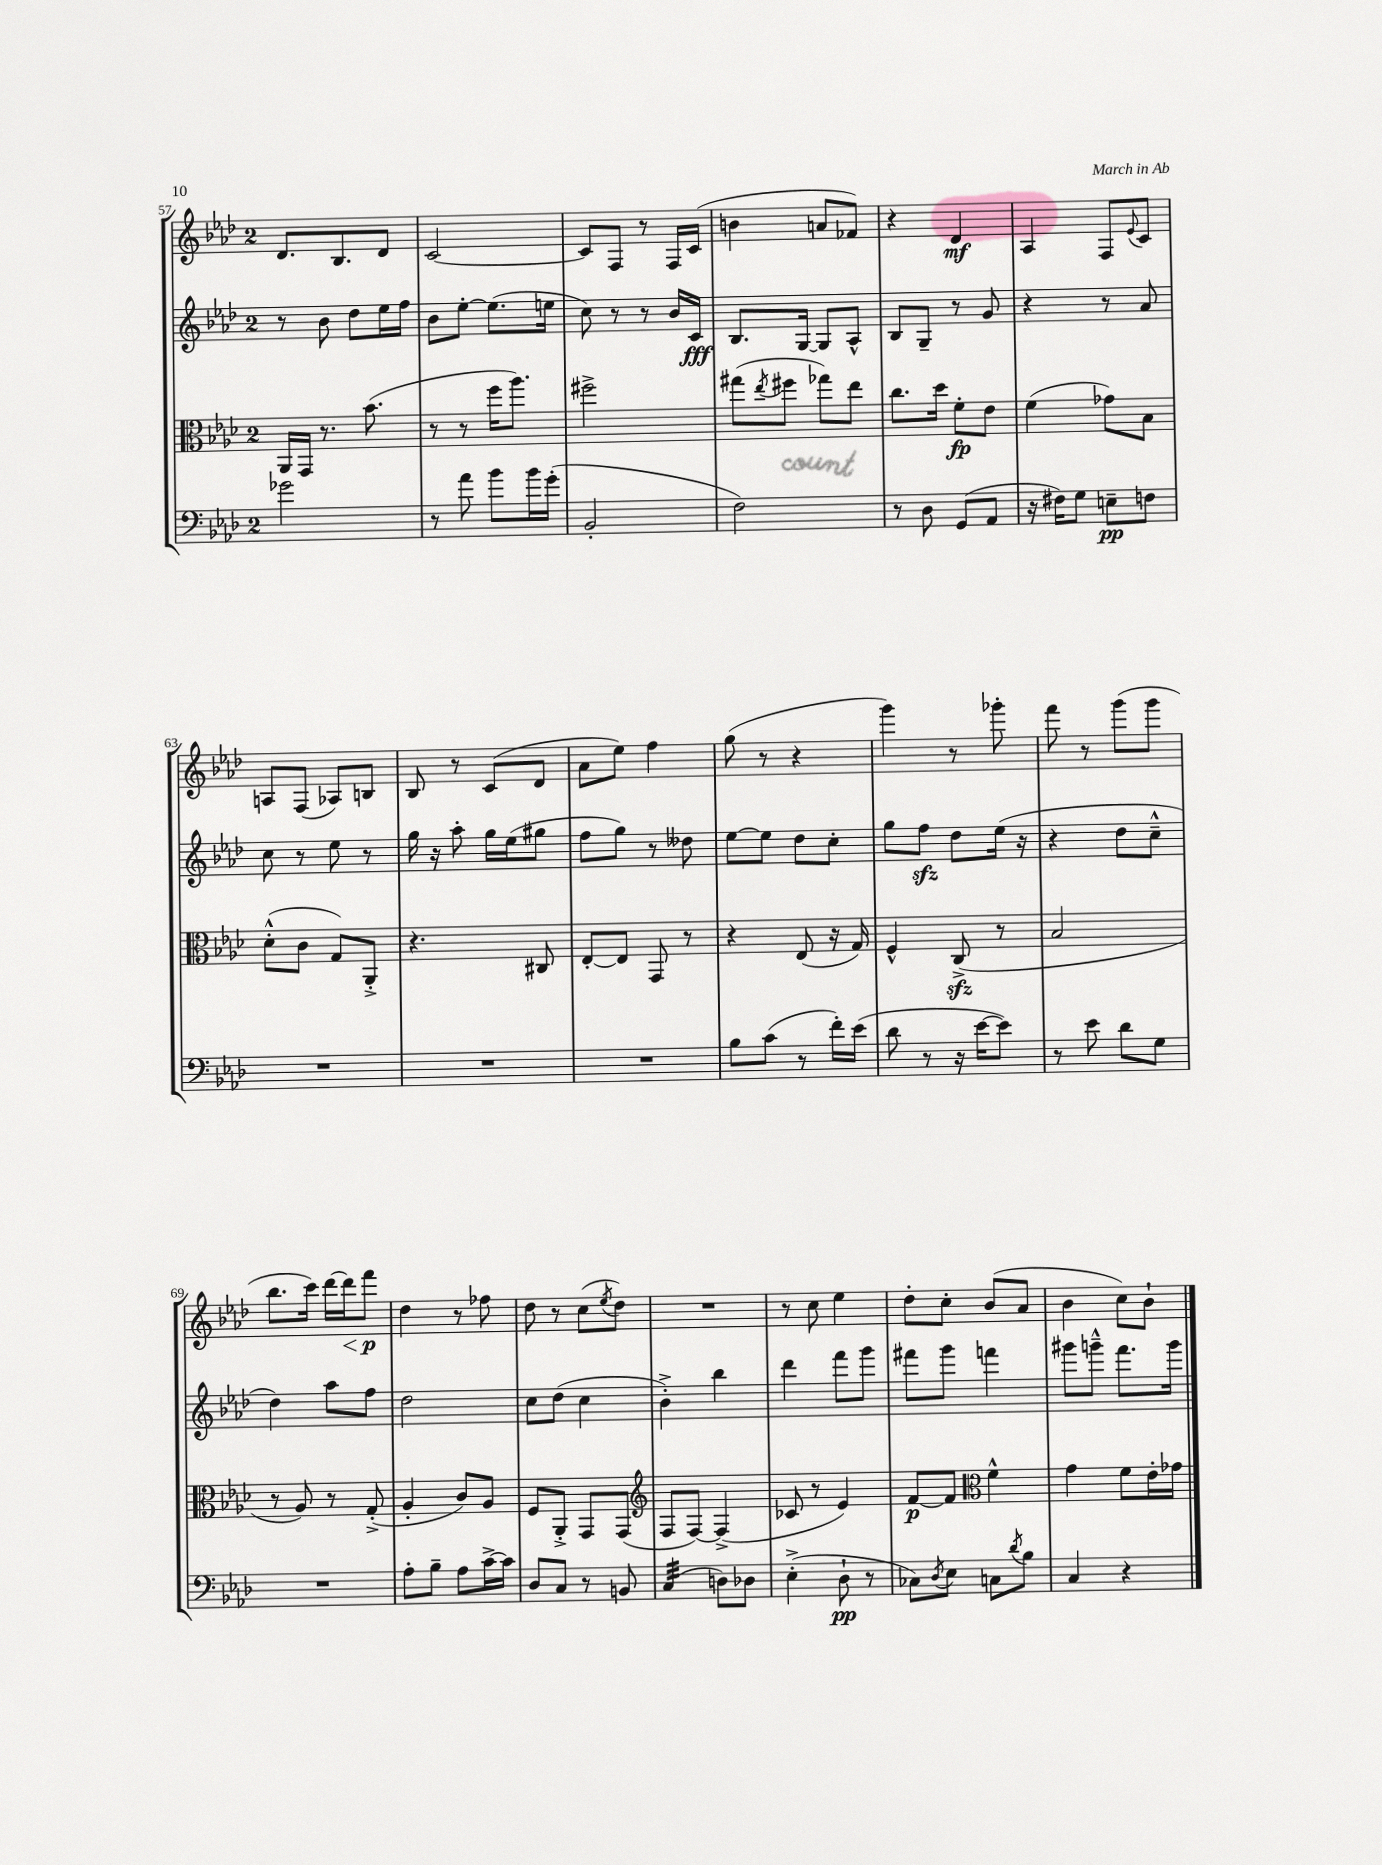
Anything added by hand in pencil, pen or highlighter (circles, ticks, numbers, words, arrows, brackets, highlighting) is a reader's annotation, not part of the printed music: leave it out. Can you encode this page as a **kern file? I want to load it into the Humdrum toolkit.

**kern	**kern	**kern	**kern
*staff4	*staff3	*staff2	*staff1
*clefF4	*clefC3	*clefG2	*clefG2
*k[b-e-a-d-]	*k[b-e-a-d-]	*k[b-e-a-d-]	*k[b-e-a-d-]
*M2/4	*M2/4	*M2/4	*M2/4
2g-	16AA-	8r	8.d-
.	16GG	.	.
.	8.r	8b-	.
.	.	.	8.B-
.	.	8dd-	.
.	(8.b-	.	.
.	.	16ee-	8d-
.	.	16ff	.
=	=	=	=
8r	8r	8b-	[2c
8a-	8r	[8ee-'	.
8b-	16ff	(8.ee-]	.
.	8.aa-)	.	.
16b-	.	.	.
(16g'	.	16ee	.
=	=	=	=
2BB-'	2ff#^	8cc)	8c]
.	.	8r	8F
.	.	8r	8r
.	.	16b-	16F
.	.	16c	(16c
=	=	=	=
2F)	(8gg#	8.B-	4b
.	8qee-	.	.
.	8ff#	.	.
.	.	[16G	.
.	8gg-)	8G]	8a
.	8ee-	8A-^^	8f-)
=	=	=	=
8r	8.cc	8B-	4r
8D-	.	8G~	.
.	16dd-	.	.
(8GG	8f'	8r	4d-
8AA-	8e-	8g	.
=	=	=	=
16r	(4f	4r	4A-
16F#)	.	.	.
8G	.	.	.
8E~	8g-)	8r	8F
.	.	.	8qqe-
8F	8B-	8a-	8c
=	=	=	=
2r	(8d-'^^	8cc	8A
.	8c	8r	(8F
.	8G)	8ee-	8A-)
.	8AA-'^	8r	8B
=	=	=	=
2r	4.r	16gg	8B-
.	.	16r	.
.	.	8aa-'	8r
.	.	16gg	(8c
.	.	(16ee-	.
.	8C#	8gg#	8d-
=	=	=	=
2r	[8E-'	8ff	8a-
.	8E-]	8gg)	8ee-)
.	8GG	8r	4ff
.	8r	8dd--	.
=	=	=	=
8B-	4r	[8ee-	(8gg
(8c	.	8ee-]	8r
8r	(8E-	8dd-	4r
16f')	16r	8cc'	.
(16e-	16G)	.	.
=	=	=	=
8d-	4F^^	8gg	4ggg)
8r	.	8ff	.
16r	(8C^	8dd-	8r
[16e-	.	.	.
8e-])	8r	(16ee-	8ggg-'
.	.	16r	.
=	=	=	=
8r	2B-	4r	8fff
8e-	.	.	8r
8d-	.	8dd-	(8ggg
8G	.	8cc~^^	8ggg
=	=	=	=
2r	8r	4dd-)	8.bb-
.	8A-)	.	.
.	.	.	16ccc)
.	8r	8aa-	[16ddd-
.	.	.	16ddd-]
.	(8G'^	8ff	8fff
=	=	=	=
8A-'	4A-'	2dd-	4dd-
8B-~	.	.	.
8A-	8c)	.	8r
[16c^	8A-	.	8ff-
16c]	.	.	.
=	=	=	=
8D-	8F	8cc	8dd-
8C	8AA-'^	(8dd-	8r
8r	8GG	4cc	(8cc
.	.	.	8qee-
8BB	(8GG	.	8dd-)
=	=	=	=
*	*clefG2	*	*
(4C	8F	4b-'^)	2r
.	[8F)	.	.
8D)	(4F^]	4bb-	.
8D-	.	.	.
=	=	=	=
(4E-'^	8c-	4ddd-	8r
.	8r	.	8cc
8D-`	4e-)	8fff	4ee-
8r	.	8ggg	.
=	=	=	=
8C-)	[8f	8fff#	8dd-'
8qD-	.	.	.
8E-	8f]	8ggg	8cc'
*	*clefC3	*	*
8C	4f^^	4fff	(8b-
8qd-	.	.	.
8B-	.	.	8a-
=	=	=	=
4C	4g	8ggg#	4b-
.	.	8ggg~^^	.
4r	8f	8.fff	8cc)
.	16e-'	.	8b-`
.	16g-	16ggg	.
==	==	==	==
*-	*-	*-	*-
